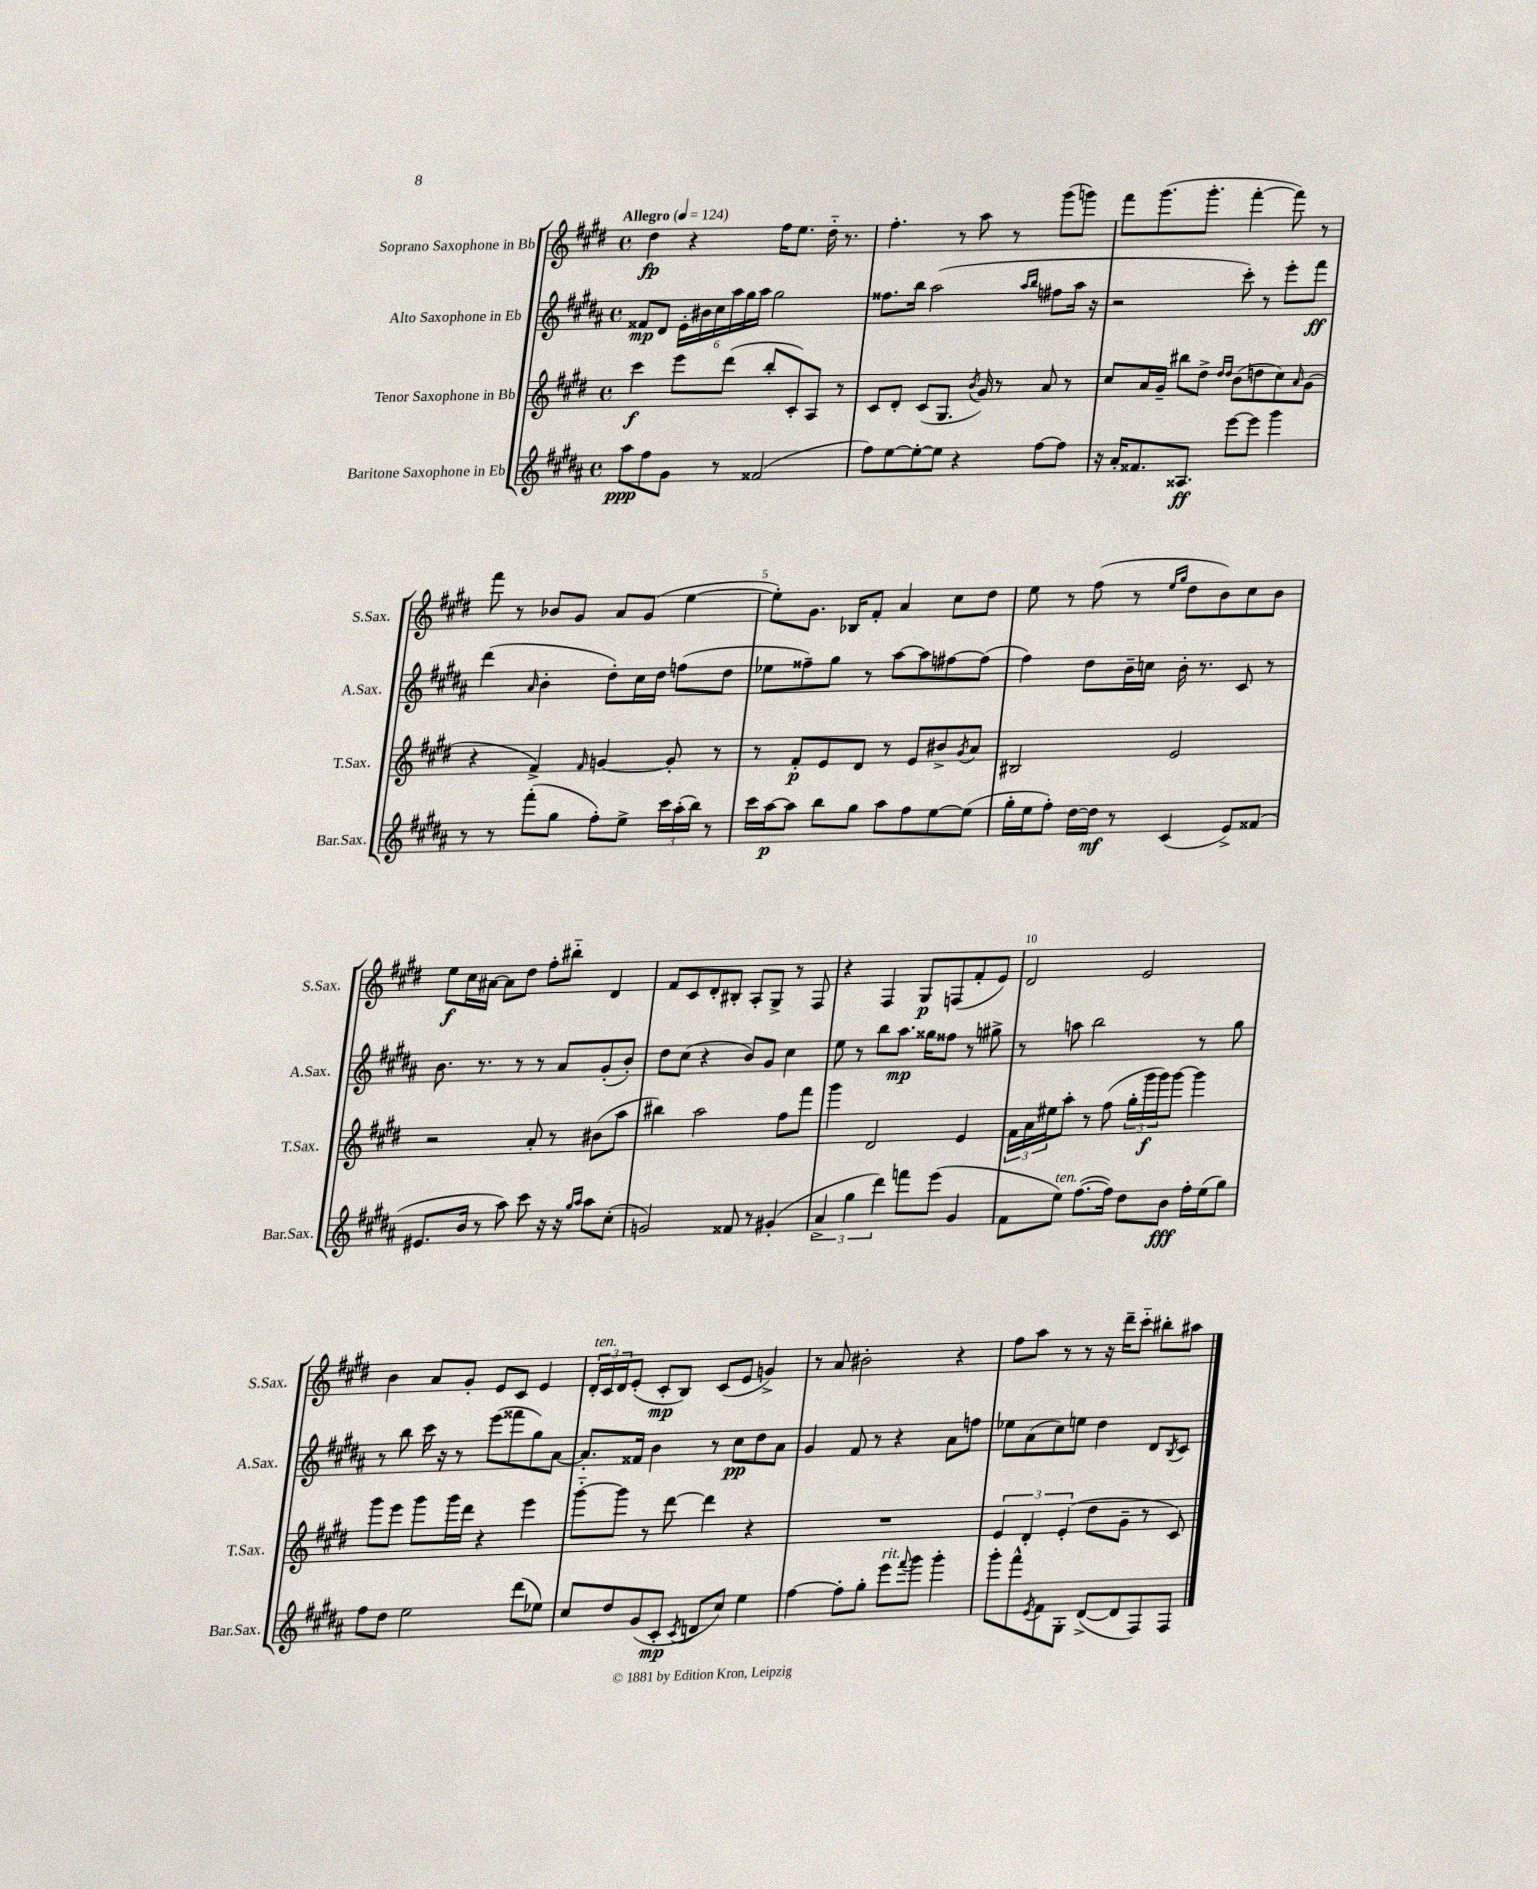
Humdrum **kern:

**kern	**dynam	**kern	**dynam	**kern	**dynam	**kern	**dynam
*part4	*part4	*part3	*part3	*part2	*part2	*part1	*part1
*staff4	*staff4	*staff3	*staff3	*staff2	*staff2	*staff1	*staff1
*I"Baritone Saxophone in Eb	*	*I"Tenor Saxophone in Bb	*	*I"Alto Saxophone in Eb	*	*I"Soprano Saxophone in Bb	*
*I'Bar.Sax.	*	*I'T.Sax.	*	*I'A.Sax.	*	*I'S.Sax.	*
*clefG2	*	*clefG2	*	*clefG2	*	*clefG2	*
*k[f#c#g#d#a#]	*	*k[f#c#g#d#]	*	*k[f#c#g#d#a#]	*	*k[f#c#g#d#]	*
*M4/4	*	*M4/4	*	*M4/4	*	*M4/4	*
*met(c)	*	*met(c)	*	*met(c)	*	*met(c)	*
*MM124	*	*MM124	*	*MM124	*	*MM124	*
=1	=1	=1	=1	=1	=1	=1	=1
!	!	!	!	!	!	!LO:TX:a:B:t=Allegro	!
8aa#\L	ppp	4ccc#\	f	8f##X/L	mp	4dd#\	fp
8ff#\	.	.	.	8d#/J	.	.	.
8g#\J	.	8eee\L	.	24e'\LL	.	4r	.
.	.	.	.	24b#X\	.	.	.
.	.	.	.	24cc#\	.	.	.
8r	.	(8ddd#\J	.	24aa#\	.	.	.
.	.	.	.	24gg#\	.	.	.
.	.	.	.	24aa#\JJ	.	.	.
(2f##X/	.	8bb'/L	.	2gg#\	.	16ff#\KL	.
.	.	.	.	.	.	8.ee\J	.
.	.	8c#'/)	.	.	.	.	.
.	.	8A/J	.	.	.	16dd#\	.
.	.	.	.	.	.	8.r	.
.	.	8r	.	.	.	.	.
=2	=2	=2	=2	=2	=2	=2	=2
8ff#\L)	.	8c#/L	.	8.ff##X\L	.	4.ff#'\	.
[8ee\	.	8d#'/J	.	.	.	.	.
.	.	.	.	16bb\Jk	.	.	.
8ee'\_	.	(8c#/L	.	(2aa#\	.	.	.
8ee\J]	.	8.G#/J	.	.	.	8r	.
4r	.	.	.	.	.	8aa\	.
.	.	8qb/	.	.	.	.	.
.	.	16g#/)	.	.	.	.	.
.	.	8r	.	.	.	8r	.
.	.	.	.	16qqaa#/LL	.	.	.
.	.	.	.	16qqbb/JJ	.	.	.
[8ff#\L	.	8a/	.	8ff#X\L	.	(8ggg#\L	.
8ff#\J]	.	8r	.	16aa#\Jk	.	8gggn\J)	.
.	.	.	.	16r	.	.	.
=3	=3	=3	=3	=3	=3	=3	=3
16r	.	8cc#/L	.	2r	.	8fff#\L	.
16a#'/KL	.	.	.	.	.	.	.
8.f##X/	.	16a/L	.	.	.	(8.ggg#\	.
.	.	16g#~/JJ	.	.	.	.	.
.	.	8bb#X\L	.	.	.	.	.
8.A##X/J	ff	.	.	.	.	8.ggg#'\J	.
.	.	8dd#^\J	.	.	.	.	.
.	.	16qqdd#/LL	.	.	.	.	.
.	.	16qqdd#/JJ	.	.	.	.	.
[8eee\L	.	(8b\L	.	8ccc#'\)	.	[4fff#'\	.
8eee\J]	.	8ddn\	.	8r	.	.	.
4ggg#\	.	8cc#\)	.	8eee'\L	.	8fff#\])	.
.	.	16qqa/	.	.	.	.	.
.	.	(8g#\J	.	8fff#\J	ff	8r	.
!!LO:LB:g=z
=4	=4	=4	=4	=4	=4	=4	=4
8r	.	4r	.	(4ddd#\	.	8fff#\	.
8r	.	.	.	.	.	8r	.
.	.	.	.	16qqa#/	.	.	.
(8fff#'\L	.	4f#^/)	.	4b'\	.	8b-X/L	.
8gg#\J	.	.	.	.	.	8g#/J	.
.	.	16qqf#/	.	.	.	.	.
8ff#'\L)	.	[4gn/	.	8dd#'\L)	.	8a/L	.
8ee^\J	.	.	.	16cc#\L	.	(8g#/J	.
.	.	.	.	16dd#\JJ	.	.	.
24ccc#\LL	.	8g'/]	.	(8ffn\L	.	[4ee\	.
(24aa#'\	.	.	.	.	.	.	.
24bb\JJ)	.	.	.	.	.	.	.
8r	.	8r	.	8dd#\J	.	.	.
=5	=5	=5	=5	=5	=5	=5	=5
16ccc#\LL	.	8r	.	8ee-X\L	.	8ee'\L])	.
[16aa#\J	p	.	.	.	.	.	.
8aa#\J]	.	8f#'/L	p	8ff##X~\)	.	8.g#\J	.
8bb\L	.	8e/	.	8gg#\J	.	.	.
.	.	.	.	.	.	16B-X/KL	.
8gg#\J	.	8d#/J	.	8r	.	8f#'/J	.
8aa#\L	.	8r	.	[8aa#\L	.	4a/	.
8ff#\	.	8e/L	.	8aa#\]	.	.	.
[8ee\	.	8b#X^/	.	[8ff#X\	.	8cc#\L	.
.	.	8qg#/	.	.	.	.	.
(8ee\J]	.	8a/J	.	(8ff#\J]	.	8dd#\J	.
=6	=6	=6	=6	=6	=6	=6	=6
16gg#'\LL	.	2B#X/	.	4ff#\)	.	8ee\	.
16ee\J	.	.	.	.	.	.	.
8ff#'\J)	.	.	.	.	.	8r	.
[16dd#\LL	.	.	.	8dd#\L	.	(8ff#\	.
16dd#\JJ]	mf	.	.	.	.	.	.
8r	.	.	.	16b~\L	.	8r	.
.	.	.	.	16ccn\JJ	.	.	.
.	.	.	.	.	.	16qqee/LL	.
.	.	.	.	.	.	16qqgg#/JJ	.
(4c#/	.	2e/	.	16b'\	.	8dd#\L	.
.	.	.	.	8.r	.	.	.
.	.	.	.	.	.	8b\)	.
8e^/L)	.	.	.	8c#/	.	8cc#\	.
(8f##X/J	.	.	.	8r	.	8b\J	.
!!LO:LB:g=z
=7	=7	=7	=7	=7	=7	=7	=7
8.e#X/L	.	2r	.	8.b\	.	8ee\L	f
.	.	.	.	.	.	16cc#\L	.
16b/Jk	.	.	.	8.r	.	[16a#X\JJ	.
8r	.	.	.	.	.	8a#\L]	.
8aa#\)	.	.	.	8r	.	8dd#\J	.
8ccc#\	.	8a'/	.	8r	.	8ff#'\L	.
16r	.	8r	.	8a#/L	.	8bb#X\J	.
16r	.	.	.	.	.	.	.
16qqgg#/LL	.	.	.	.	.	.	.
16qqaa#/JJ	.	.	.	.	.	.	.
8aa#\L	.	(8b#X\L	.	(8g#'/	.	4d#/	.
(8cc#'\J	.	8aa\J	.	8b'/J)	.	.	.
=8	=8	=8	=8	=8	=8	=8	=8
2gn/)	.	4bb#X\)	.	8dd#\L	.	8f#/L	.
.	.	.	.	(8cc#\J	.	8c#/	.
.	.	2aa\	.	4r	.	8d#'/	.
.	.	.	.	.	.	8B#X'/J	.
8f##X/	.	.	.	8b/L)	.	8A'/L	.
8r	.	.	.	8g#/J	.	8G#^/J	.
(4g#X'/	.	8ff#\L	.	4cc#\	.	8r	.
.	.	8fff#\J	.	.	.	8F#/	.
=9	=9	=9	=9	=9	=9	=9	=9
6a#^/	.	4ggg#\	.	8ee\	.	4r	.
.	.	.	.	8r	.	.	.
6gg#\	.	.	.	.	.	.	.
.	.	2d#/	.	8bb\L	.	4F#/	.
6ddd#\)	.	.	.	.	.	.	.
.	.	.	.	8.aa#\J	mp	.	.
8fffn\L	.	.	.	.	.	8G#/L	p
.	.	.	.	16gg##X\KL	.	.	.
(8eee\J	.	.	.	8ff##X\J	.	(8Fn/	.
4g#/	.	4e/	.	8r	.	8f#'/	.
.	.	.	.	8gg#X^\	.	8e/J)	.
=10	=10	=10	=10	=10	=10	=10	=10
8f#\L	.	24f#\LL	.	8r	.	2d#/	.
.	.	24a\	.	.	.	.	.
.	.	24ee#X\J	.	.	.	.	.
!LO:TX:a:i:t=ten.	!	!	!	!	!	!	!
8ee\J)	.	8aa'\J	.	8aan\	.	.	.
([8.ff#\L	.	8r	.	2bb\	.	.	.
.	.	(8ff#\	.	.	.	.	.
16ff#\Jk])	.	.	.	.	.	.	.
8dd#\L	.	24gg#'\LL	.	.	.	2e/	.
.	.	24ggg#\	f	.	.	.	.
.	.	24ggg#\J)	.	.	.	.	.
8b\J	fff	[8ggg#\J	.	.	.	.	.
16ff#'\LL	.	4ggg#\]	.	8r	.	.	.
(16ee\J	.	.	.	.	.	.	.
8gg#\J)	.	.	.	8gg#\	.	.	.
!!LO:LB:g=z
=11	=11	=11	=11	=11	=11	=11	=11
8ff#\L	.	8ggg#\L	.	8r	.	4b\	.
8dd#\J	.	8eee\J	.	8bb\	.	.	.
2ee\	.	8ggg#\L	.	16ccc#\	.	8a/L	.
.	.	.	.	16r	.	.	.
.	.	16ggg#\L	.	8r	.	8g#'/J	.
.	.	16ddd#\JJ	.	.	.	.	.
.	.	4r	.	(8eee\L	.	8e/L	.
.	.	.	.	8fff##X\	.	8c#/J	.
(8ddd#\L	.	4eee\	.	8gg#\)	.	4e/	.
8ee-X\J)	.	.	.	[8a#\J	.	.	.
=12	=12	=12	=12	=12	=12	=12	=12
!	!	!	!	!	!	!LO:TX:a:i:t=ten.	!
8cc#/L	.	[8ggg#\L	.	8.a#'/L]	.	24d#'/LL	.
.	.	.	.	.	.	24c#/	.
.	.	.	.	.	.	24d#/J	.
8dd#/	.	8ggg#\J]	.	.	.	(8e'/J	.
.	.	.	.	16f##X/Jk	.	.	.
(8g#/	.	8r	.	4b\	.	8c#'/L	mp
8c#'/J	mp	[8ddd#\	.	.	.	8B/J)	.
8qc#/	.	.	.	.	.	.	.
8dn/L	.	4ddd#\]	.	8r	.	(8c#/L	.
8cc#/J)	.	.	.	8cc#\L	pp	8e/J	.
4ee\	.	4r	.	8dd#\	.	4gn^/)	.
.	.	.	.	8a#\J	.	.	.
=13	=13	=13	=13	=13	=13	=13	=13
[4ff#\	.	1r	.	4g#/	.	8r	.
.	.	.	.	.	.	8a/	.
8ff#'\L]	.	.	.	8f#/	.	2b#X'\	.
8gg#'\J	.	.	.	8r	.	.	.
!LO:TX:a:i:t=rit.	!	!	!	!	!	!	!
8eee\L	.	.	.	4r	.	.	.
8qqfff#/	.	.	.	.	.	.	.
8ggg#\J	.	.	.	.	.	.	.
4ggg#'\	.	.	.	8a#\L	.	4r	.
.	.	.	.	8ffn\J	.	.	.
=14	=14	=14	=14	=14	=14	=14	=14
8ggg#'\L	.	6e/	.	8ee-X\L	.	8ff#\L	.
8fff#^^\	.	.	.	(8a#\	.	8aa\J	.
.	.	6d#'/	.	.	.	.	.
8qe/	.	.	.	.	.	.	.
8f#\	.	.	.	8cc#\)	.	8r	.
.	.	(6e'/	.	.	.	.	.
8G#'\J	.	.	.	8een\J	.	8r	.
([8d#^/L	.	8dd#\L	.	4dd#\	.	16r	.
.	.	.	.	.	.	16ddd#~\KL	.
8d#/]	.	8g#~\J	.	.	.	8ccc#\J	.
8F#/)	.	8r	.	8d#/L	.	8bb#X'\L	.
.	.	.	.	8qB/	.	.	.
8F#/J	.	8c#/)	.	8c#/J	.	8aa#X\J	.
==	==	==	==	==	==	==	==
*-	*-	*-	*-	*-	*-	*-	*-
